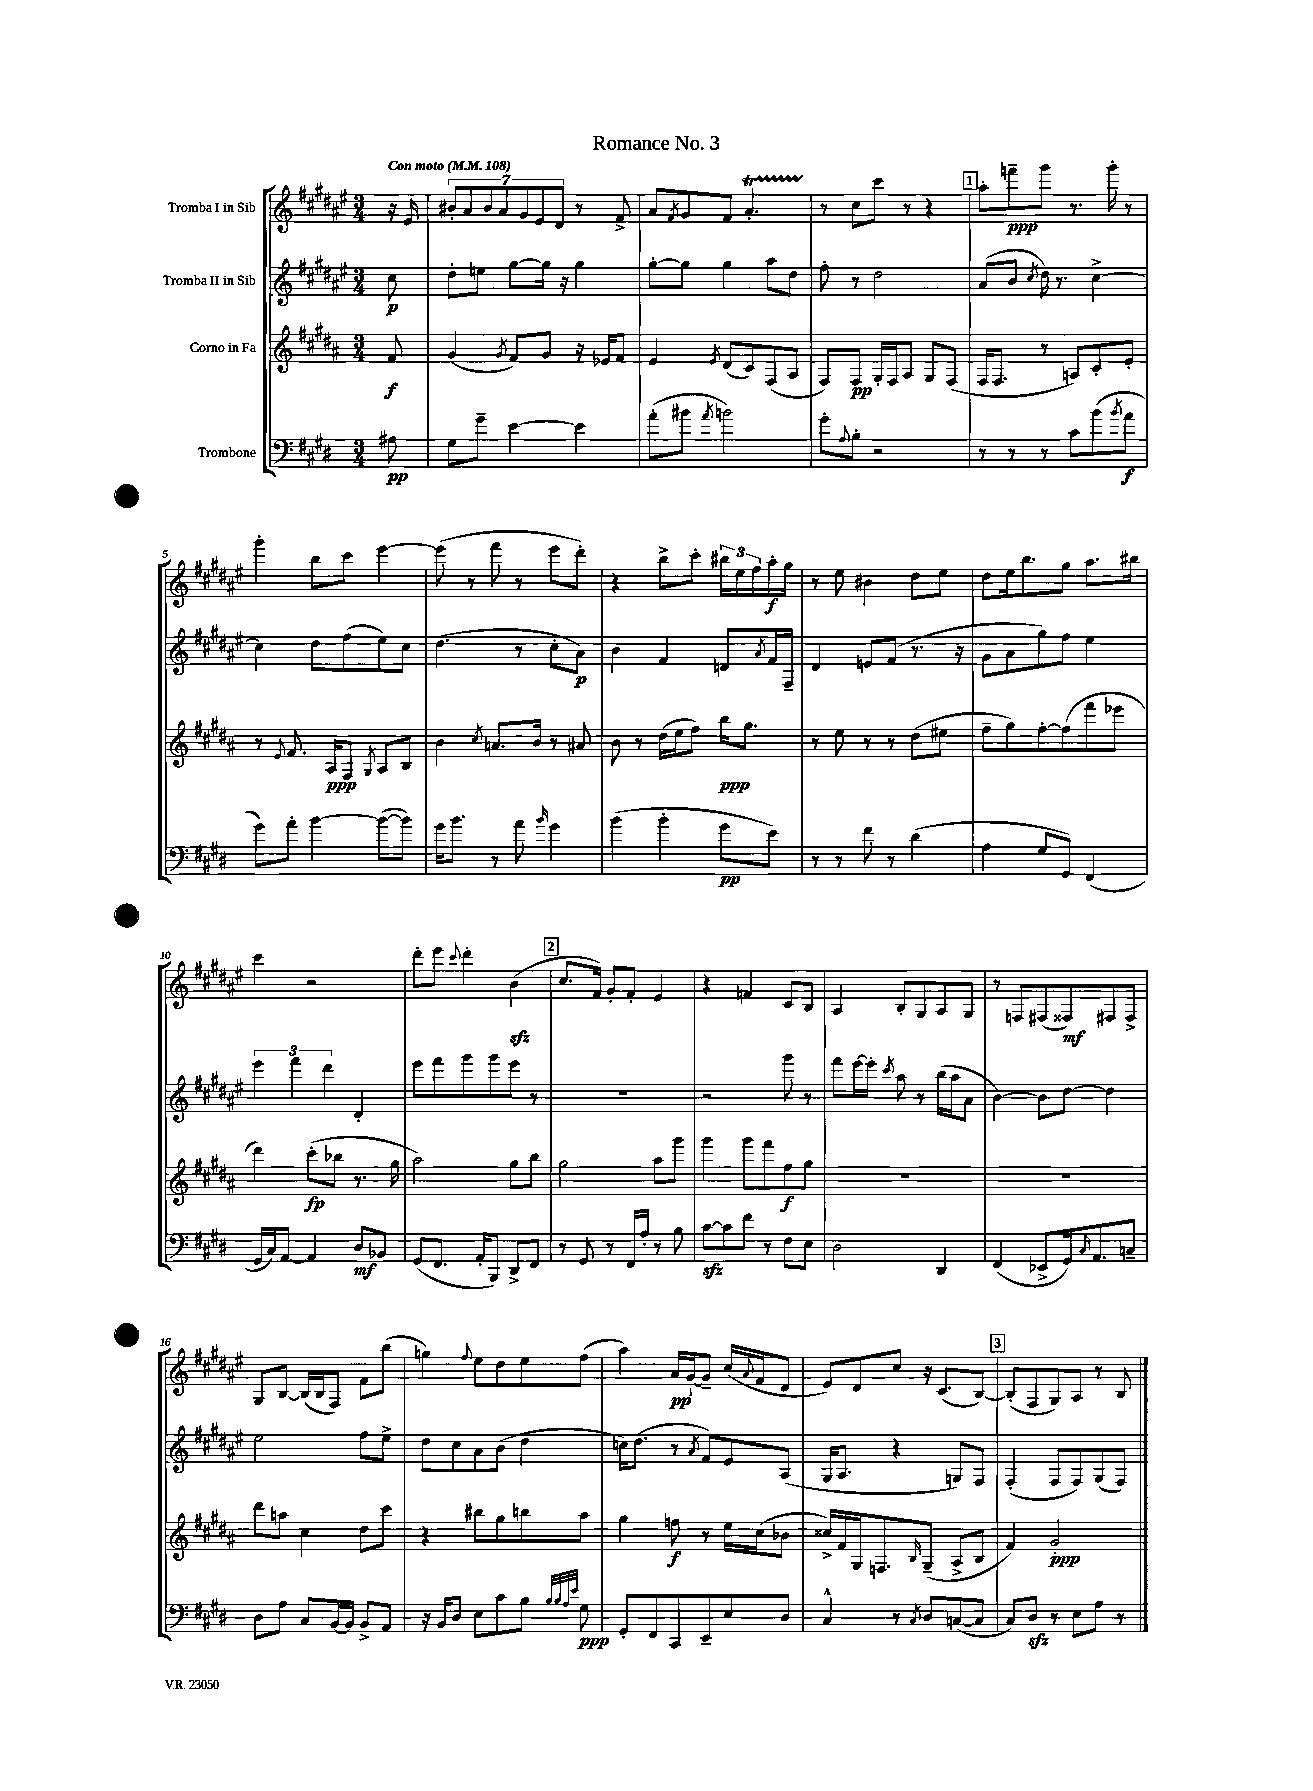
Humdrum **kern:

**kern	**dynam	**kern	**dynam	**kern	**dynam	**kern	**dynam
*part4	*part4	*part3	*part3	*part2	*part2	*part1	*part1
*staff4	*staff4	*staff3	*staff3	*staff2	*staff2	*staff1	*staff1
*I"Trombone	*	*I"Corno in Fa	*	*I"Tromba II in Sib	*	*I"Tromba I in Sib	*
*clefF4	*	*clefG2	*	*clefG2	*	*clefG2	*
*k[f#c#g#d#]	*	*k[f#c#g#d#a#]	*	*k[f#c#g#d#a#e#]	*	*k[f#c#g#d#a#e#]	*
*M3/4	*	*M3/4	*	*M3/4	*	*M3/4	*
*MM108	*	*MM108	*	*MM108	*	*MM108	*
=	=	=	=	=	=	=	=
!	!	!	!	!	!	!LO:TX:a:B:t=Con moto	!
8A#X\	pp	8f#/	f	8cc#\	p	16r	.
.	.	.	.	.	.	16e#/	.
=1	=1	=1	=1	=1	=1	=1	=1
8G#\L	.	(4g#/	.	8dd#'\L	.	14b#X'/L	.
.	.	.	.	.	.	14a#/	.
8g#~\J	.	.	.	8een\J	.	.	.
.	.	.	.	.	.	14b#/	.
.	.	.	.	.	.	14a#/	.
.	.	8qg#/	.	.	.	.	.
[4e\	.	8f#/L)	.	[8gg#\L	.	.	.
.	.	.	.	.	.	14g#/	.
.	.	.	.	.	.	14e#/	.
.	.	8g#/J	.	16gg#\Jk]	.	.	.
.	.	.	.	.	.	14d#/J	.
.	.	.	.	16r	.	.	.
4e\]	.	16r	.	4gg#\	.	8r	.
.	.	16e-X/KL	.	.	.	.	.
.	.	8f#/J	.	.	.	8f#^/	.
=2	=2	=2	=2	=2	=2	=2	=2
(8a'\L	.	4e/	.	[8gg#'\L	.	8a#/L	.
.	.	.	.	.	.	8qf#/	.
8b#X\J	.	.	.	8gg#\J]	.	8g#/	.
8qa/	.	8qe/	.	.	.	.	.
2bn\)	.	(8d#/L	.	4gg#\	.	8f#/J	.
.	.	8c#/)	.	.	.	4.a#t'/	.
.	.	(8F#/	.	8aa#\L	.	.	.
.	.	8A#/J	.	8dd#\J	.	.	.
=3	=3	=3	=3	=3	=3	=3	=3
8g#'\L	.	8F#/L)	.	8ff#'\	.	8r	.
8qqA/	.	.	.	.	.	.	.
8B'\J	.	8F#/J	pp	8r	.	8cc#\L	.
2r	.	16G#'/LL	.	2dd#\	.	8ccc#\J	.
.	.	16F#/J	.	.	.	.	.
.	.	8A#/J	.	.	.	8r	.
.	.	8G#/L	.	.	.	4r	.
.	.	(8F#/J	.	.	.	.	.
!!LO:REH:place=s1:t=1
=4	=4	=4	=4	=4	=4	=4	=4
8r	.	16F#/KL	.	(8a#/L	.	8aa#'\L	.
.	.	8.F#/J	.	.	.	.	.
8r	.	.	.	8b/J	.	8fffn~\	ppp
.	.	.	.	8qcc#/	.	.	.
8r	.	8r	.	16dd#\)	.	8ggg#\J	.
.	.	.	.	8.r	.	.	.
8c#\L	.	8An/L)	.	.	.	8.r	.
(8b\	.	8c#'/	.	[4cc#^\	.	.	.
.	.	.	.	.	.	16ggg#'\	.
8qb/	.	.	.	.	.	.	.
8a\J	f	8e'/J	.	.	.	8r	.
!!LO:LB:g=z
=5	=5	=5	=5	=5	=5	=5	=5
8g#\L)	.	8r	.	4cc#\]	.	4ggg#'\	.
.	.	8qqe/	.	.	.	.	.
8a'\J	.	8.f#/	.	.	.	.	.
[4b\	.	.	.	8dd#\L	.	8bb\L	.
.	.	16A#/KL	ppp	.	.	.	.
.	.	8F#/J	.	(8ff#\	.	8ccc#\J	.
.	.	8qG#/	.	.	.	.	.
(8b\L_	.	8A#/L	.	8ee#\)	.	[4eee#\	.
8b\J])	.	8B/J	.	8cc#\J	.	.	.
=6	=6	=6	=6	=6	=6	=6	=6
16g#\KL	.	4b\	.	(4.dd#\	.	(8eee#\]	.
8.b\J	.	.	.	.	.	.	.
.	.	.	.	.	.	8r	.
.	.	8qcc#/	.	.	.	.	.
8r	.	8.an/L	.	.	.	8fff#\	.
8a\	.	.	.	8r	.	8r	.
.	.	16b/Jk	.	.	.	.	.
16qqb/	.	.	.	.	.	.	.
4g#\	.	8r	.	8cc#'\L	.	8eee#\L	.
.	.	8a#X/	.	8a#\J)	p	8ddd#'\J)	.
=7	=7	=7	=7	=7	=7	=7	=7
(4b\	.	8b\	.	4b\	.	4r	.
.	.	8r	.	.	.	.	.
4b'\	.	(16dd#\LL	.	4f#/	.	8bb^\L	.
.	.	16ee\J	.	.	.	.	.
.	.	8ff#\J)	.	.	.	8ccc#'\J	.
8g#\L	pp	16bb\KL	ppp	8dn/L	.	24bb#X\LL	.
.	.	.	.	.	.	24ee#\	.
.	.	8.gg#\J	.	.	.	.	.
.	.	.	.	.	.	24ff#\	.
.	.	.	.	8qa#/	.	.	.
8e\J)	.	.	.	16f#/L	.	16aa#'\	f
.	.	.	.	16F#~/JJ	.	16gg#\JJ	.
=8	=8	=8	=8	=8	=8	=8	=8
8r	.	8r	.	4d#/	.	8r	.
8r	.	8ee\	.	.	.	8ee#\	.
8f#\	.	8r	.	8en/L	.	4b#X\	.
8r	.	8r	.	(8f#/J	.	.	.
(4d#\	.	(8dd#\L	.	8.r	.	8dd#\L	.
.	.	8ee#X\J	.	.	.	8ee#\J	.
.	.	.	.	16r	.	.	.
=9	=9	=9	=9	=9	=9	=9	=9
4A\	.	8ff#~\L	.	8g#\L	.	8dd#\L	.
.	.	8gg#\)	.	8a#\	.	16ee#\k	.
.	.	.	.	.	.	8.bb\	.
8G#/L	.	[8ff#'\	.	8gg#\)	.	.	.
8GG#/J)	.	(8ff#\]	.	8ff#\J	.	8gg#\J	.
(4FF#/	.	8fff#\	.	4ee#\	.	8.aa#\L	.
.	.	8eee-X\J	.	.	.	.	.
.	.	.	.	.	.	16bb#X\Jk	.
!!LO:LB:g=z
=10	=10	=10	=10	=10	=10	=10	=10
16GG#/LL	.	4ddd#\)	.	6eee#\	.	4ccc#\	.
16C#/J)	.	.	.	.	.	.	.
[8AA/J	.	.	.	.	.	.	.
.	.	.	.	6fff#\	.	.	.
4AA/]	.	(8ccc#'\L	fp	.	.	2r	.
.	.	.	.	6ddd#\	.	.	.
.	.	8bb-X\J	.	.	.	.	.
8D#/L	mf	8.r	.	4d#'/	.	.	.
8BB-X/J	.	.	.	.	.	.	.
.	.	16gg#\	.	.	.	.	.
=11	=11	=11	=11	=11	=11	=11	=11
(8GG#/L	.	2aa#\)	.	8eee#\L	.	8ddd#'\L	.
8.FF#/J	.	.	.	8fff#\	.	8eee#\J	.
.	.	.	.	.	.	8qqccc#/	.
.	.	.	.	8ggg#\	.	4ddd#'\	.
16AA'/KL	.	.	.	.	.	.	.
8BBB/J)	.	.	.	8ggg#\	.	.	.
8DD#^/L	.	8gg#\L	.	8eee#\J	.	(4bzz\	.
8FF#/J	.	8bb\J	.	8r	.	.	.
!!LO:REH:place=s1:t=2
=12	=12	=12	=12	=12	=12	=12	=12
8r	.	2gg#\	.	2.r	.	8.cc#/L	.
8GG#/	.	.	.	.	.	.	.
.	.	.	.	.	.	16f#/Jk)	.
8r	.	.	.	.	.	8g#'/L	.
16FF#/LL	.	.	.	.	.	8f#'/J	.
16A'/JJ	.	.	.	.	.	.	.
8r	.	8aa#\L	.	.	.	4e#/	.
8B\	.	8ggg#\J	.	.	.	.	.
=13	=13	=13	=13	=13	=13	=13	=13
[8c#zz\L	.	4ggg#\	.	2r	.	4r	.
8c#\]	.	.	.	.	.	.	.
8f#\J	.	8ggg#\L	.	.	.	4fn/	.
8r	.	8fff#\	.	.	.	.	.
8F#\L	.	8ff#\	f	8ggg#\	.	8c#/L	.
8E\J	.	8gg#\J	.	8r	.	8B/J	.
=14	=14	=14	=14	=14	=14	=14	=14
2D#\	.	2.r	.	8fff#\L	.	4A#/	.
.	.	.	.	[16eee#\L	.	.	.
.	.	.	.	16eee#'\JJ]	.	.	.
.	.	.	.	8qccc#/	.	.	.
.	.	.	.	8aa#\	.	8B'/L	.
.	.	.	.	8r	.	8G#/	.
4DD#/	.	.	.	(16bb\LL	.	8A#/	.
.	.	.	.	16aa#\J	.	.	.
.	.	.	.	8a#\J	.	8G#/J	.
=15	=15	=15	=15	=15	=15	=15	=15
(4FF#/	.	2.r	.	[4b\)	.	8r	.
.	.	.	.	.	.	8Fn/L	.
8EE-X^/L	.	.	.	8b\L]	.	(8F#X/	.
16GG#/k)	.	.	.	[8dd#\J	.	8F##X/)	mf
16qqC#/	.	.	.	.	.	.	.
8.AA/	.	.	.	.	.	.	.
.	.	.	.	4dd#\]	.	8F#X/	.
8Cn~/J	.	.	.	.	.	8F#^/J	.
!!LO:LB:g=z
=16	=16	=16	=16	=16	=16	=16	=16
8D#\L	.	8ddd#\L	.	2ee#\	.	8G#/L	.
8A\J	.	8aan\J	.	.	.	[8B/J	.
8C#/L	.	4cc#\	.	.	.	(16B/LL]	.
.	.	.	.	.	.	16B/J	.
[16BB/L	.	.	.	.	.	8F#/J)	.
16BB/JJ]	.	.	.	.	.	.	.
8BB^/L	.	8dd#\L	.	8ff#\L	.	8f#\L	.
8AA/J	.	8ccc#\J	.	8ee#^\J	.	(8bb\J	.
=17	=17	=17	=17	=17	=17	=17	=17
16r	.	4r	.	8dd#\L	.	4ggn\)	.
16BB/KL	.	.	.	.	.	.	.
8D#/J	.	.	.	8cc#\	.	.	.
.	.	.	.	.	.	8qqff#/	.
8E\L	.	8bb#X\L	.	8a#\	.	8ee#\L	.
8c#\	.	8gg#\	.	(8b\J	.	8dd#\	.
8B\J	.	8bbn\	.	4dd#\	.	8ee#\	.
32qqB/LLL	.	.	.	.	.	.	.
32qqB/	.	.	.	.	.	.	.
32qqA/	.	.	.	.	.	.	.
32qqe/JJJ	.	.	.	.	.	.	.
8G#\	ppp	8aa#\J	.	.	.	(8ff#\J	.
=18	=18	=18	=18	=18	=18	=18	=18
8GG#'/L	.	4gg#\	.	16ccn\KL)	.	4aa#\)	.
.	.	.	.	(8.dd#\J	.	.	.
8FF#/	.	.	.	.	.	.	.
8CC#/	.	8ffn\	f	8r	.	16a#/LL	pp
.	.	.	.	.	.	[16g#`/J	.
.	.	.	.	8qa#/	.	.	.
8EE~/	.	8r	.	8f#/L)	.	8g#~/J]	.
8E/	.	16ee\LL	.	8e#/	.	(16cc#/LL	.
.	.	.	.	.	.	8qqa#/	.
.	.	(16cc#\J	.	.	.	16f#/J	.
8D#/J	.	8b-X\J	.	(8A#/J	.	8d#/J	.
=19	=19	=19	=19	=19	=19	=19	=19
4C#^^/	.	16cc##X^/LL)	.	16G#/KL	.	8e#/L)	.
.	.	16f#/	.	8.A#/J	.	.	.
.	.	16G#/J	.	.	.	8d#/	.
.	.	8.Fn/	.	.	.	.	.
8r	.	.	.	4r	.	8cc#/J	.
8qC#/	.	16qqB/	.	.	.	.	.
8D#/L	.	(8G#~/J	.	.	.	16r	.
.	.	.	.	.	.	(8.c#/L	.
([8Cn/	.	8A#^/L	.	8Gn/L)	.	.	.
8C/J]	.	8B/J	.	8F#/J	.	[8B/J)	.
!!LO:REH:place=s1:t=3
=20	=20	=20	=20	=20	=20	=20	=20
8C#/L)	.	4f#/)	.	(4F#'/	.	(8B'/L]	.
8D#zz/J	.	.	.	.	.	8F#/	.
8r	.	2g#'/	ppp	8F#/L	.	8G#/)	.
8E\L	.	.	.	8F#/)	.	8A#/J	.
8A\J	.	.	.	(8G#/	.	8r	.
8r	.	.	.	8F#/J)	.	8B/	.
==	==	==	==	==	==	==	==
*-	*-	*-	*-	*-	*-	*-	*-
